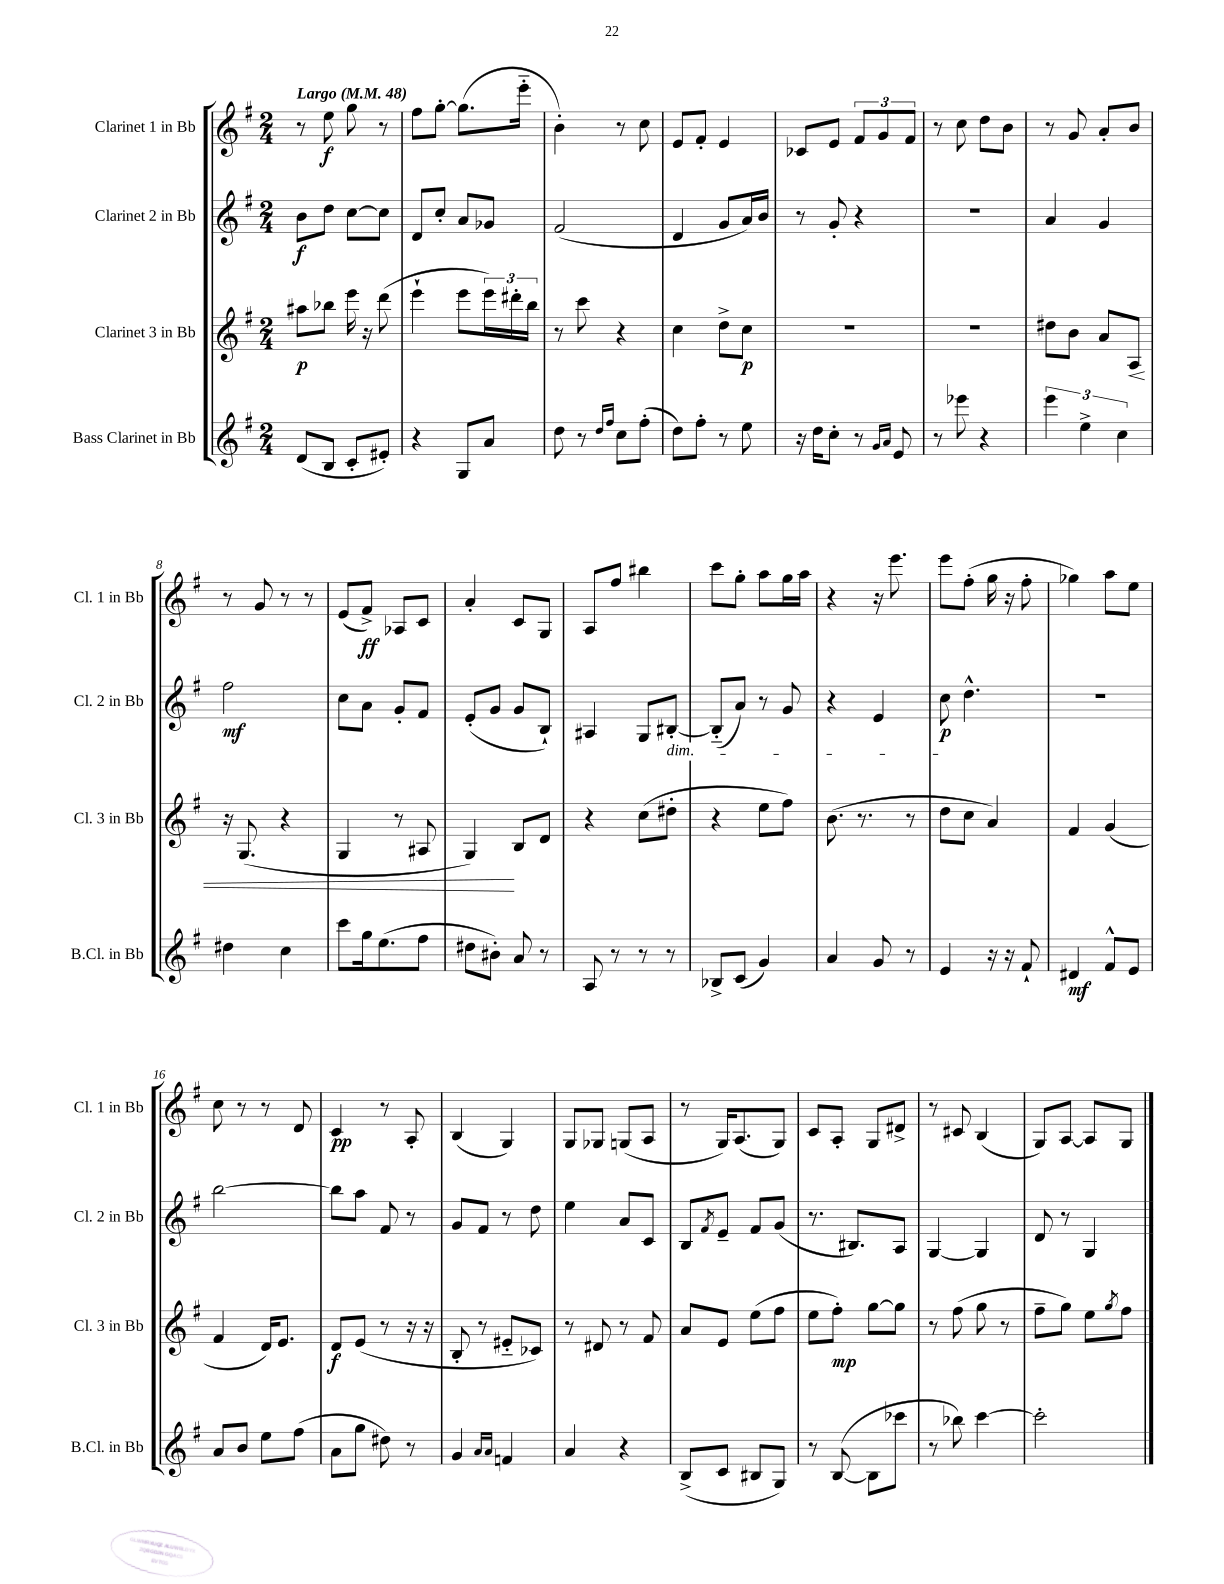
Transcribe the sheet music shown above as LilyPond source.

<<
\new StaffGroup <<
\new Staff = "s0" \with { instrumentName = "Clarinet 1 in Bb" shortInstrumentName = "Cl. 1 in Bb" } {
    \clef treble \key g \major \numericTimeSignature \time 2/4 \tempo "Largo" 4 = 48
    r8 e''8\f g''8 r8 |
    fis''8 g''8~-. g''8.( e'''16-_ |
    b'4-.) r8 c''8 |
    e'8 fis'8-. e'4 |
    ces'8 e'8 \tuplet 3/2 { fis'8 g'8 fis'8 } |
    r8 c''8 d''8 b'8 |
    r8 g'8 a'8-. b'8 |
    r8 g'8 r8 r8 |
    e'8( fis'8->\ff) aes8 c'8 |
    a'4-. c'8 g8 |
    a8 fis''8 bis''4 |
    c'''8 g''8-. a''8 g''16 a''16 |
    r4 r16 e'''8. |
    e'''8 fis''8-.( g''16 r16 fis''8-. |
    ges''4) a''8 e''8 |
    c''8 r8 r8 d'8 |
    c'4\pp r8 a8-. |
    b4( g4) |
    g8 ges8 g8( a8 |
    r8 g16) a8.( g8) |
    c'8 a8-. g8 dis'8-> |
    r8 cis'8 b4( |
    g8) a8~ a8 g8 \bar "|." |
}
\new Staff = "s1" \with { instrumentName = "Clarinet 2 in Bb" shortInstrumentName = "Cl. 2 in Bb" } {
    \clef treble \key g \major \numericTimeSignature \time 2/4
    b'8\f d''8 c''8~ c''8 |
    d'8 c''8-. a'8 ges'8 |
    fis'2( |
    d'4 g'8 a'16) b'16 |
    r8 g'8-. r4 |
    r2 |
    a'4 g'4 |
    fis''2\mf |
    c''8 a'8 g'8-. fis'8 |
    e'8-.( g'8 g'8 b8-!) |
    ais4 g8 bis8~-.\dim |
    bis8-_( a'8) r8 g'8 |
    r4 e'4 |
    c''8\p\! d''4.-^ |
    r2 |
    b''2~ |
    b''8 a''8 fis'8 r8 |
    g'8 fis'8 r8 d''8 |
    e''4 a'8 c'8 |
    b8 \acciaccatura { fis'8 } e'8-- fis'8 g'8( |
    r8. bis8.) a8 |
    g4~ g4 |
    d'8 r8 g4 \bar "|." |
}
\new Staff = "s2" \with { instrumentName = "Clarinet 3 in Bb" shortInstrumentName = "Cl. 3 in Bb" } {
    \clef treble \key g \major \numericTimeSignature \time 2/4
    ais''8\p bes''8 e'''16 r16 d'''8( |
    e'''4-! e'''8 \tuplet 3/2 { e'''16) dis'''16-. b''16 } |
    r8 c'''8 r4 |
    c''4 d''8-> c''8\p |
    R2 |
    R2 |
    dis''8 b'8 a'8 a8\< |
    r16 g8.( r4 |
    g4 r8 ais8 |
    g4\!) b8 d'8 |
    r4 c''8( dis''8-. |
    r4 e''8 fis''8) |
    b'8.( r8. r8 |
    d''8 c''8 a'4) |
    fis'4 g'4( |
    fis'4 d'16) e'8. |
    d'8\f e'8( r8 r16 r16 |
    b8-. r8 eis'8-_ ces'8) |
    r8 dis'8 r8 fis'8 |
    a'8 e'8 e''8( fis''8 |
    e''8 fis''8-.\mp) g''8~ g''8 |
    r8 fis''8( g''8 r8 |
    fis''8-- g''8) e''8 \acciaccatura { g''8 } fis''8 \bar "|." |
}
\new Staff = "s3" \with { instrumentName = "Bass Clarinet in Bb" shortInstrumentName = "B.Cl. in Bb" } {
    \clef treble \key g \major \numericTimeSignature \time 2/4
    d'8( b8 c'8-. eis'8-.) |
    r4 g8 a'8 |
    d''8 r8 \grace { d''16 fis''16 } c''8 fis''8-.( |
    d''8) fis''8-. r8 e''8 |
    r16 d''16 c''8-. r8 \grace { g'16 a'16 } e'8 |
    r8 ees'''8 r4 |
    \tuplet 3/2 { e'''4 e''4-> c''4 } |
    dis''4 c''4 |
    c'''8 g''16 e''8.( fis''8 |
    dis''8 bis'8-.) a'8 r8 |
    a8 r8 r8 r8 |
    bes8-> c'8( g'4) |
    a'4 g'8 r8 |
    e'4 r16 r16 fis'8-! |
    dis'4\mf fis'8-^ e'8 |
    a'8 b'8 e''8 fis''8( |
    a'8 g''8 dis''8) r8 |
    g'4 \grace { a'16 a'16 } f'4 |
    a'4 r4 |
    b8->( c'8 bis8 g8) |
    r8 b8~( b8 ces'''8 |
    r8 bes''8) c'''4~ |
    c'''2-. \bar "|." |
}
>>
>>
